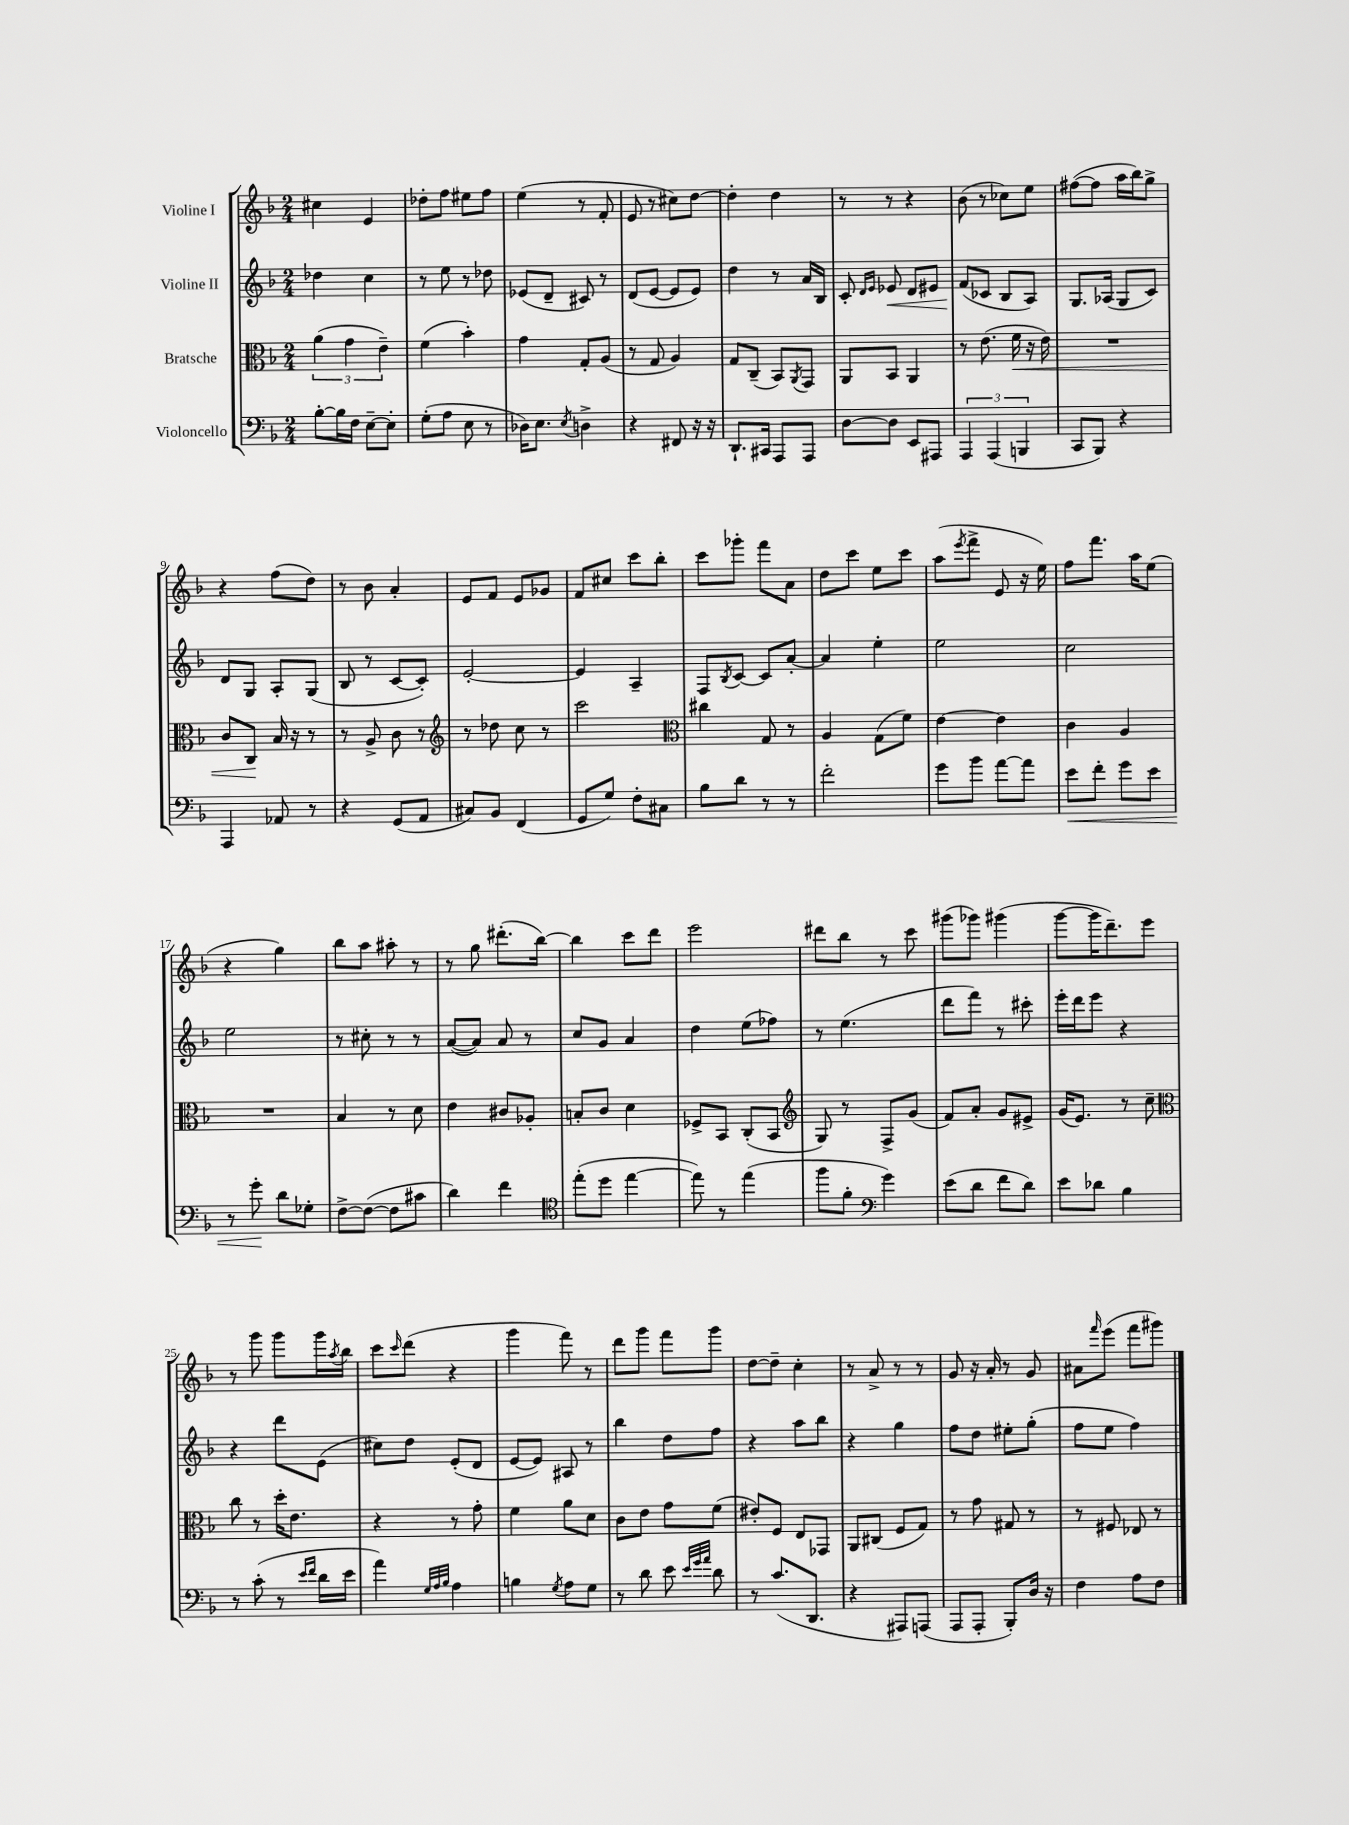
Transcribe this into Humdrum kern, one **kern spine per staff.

**kern	**kern	**kern	**kern
*staff4	*staff3	*staff2	*staff1
*clefF4	*clefC3	*clefG2	*clefG2
*k[b-]	*k[b-]	*k[b-]	*k[b-]
*M2/4	*M2/4	*M2/4	*M2/4
[8B-'	(6a	4dd-	4cc#
16B-]	.	.	.
.	6g	.	.
16F	.	.	.
[8E~	.	4cc	4e
.	6e~)	.	.
8E']	.	.	.
=	=	=	=
(8G'	(4f	8r	8dd-'
8A	.	8ee	8ff
8E	4b-')	8r	8ee#
8r	.	8dd-	8ff
=	=	=	=
16D-)	4g	(8e-	(4ee
8.E	.	.	.
.	.	8d~	.
8qE	.	.	.
4D^	8G'	8c#)	8r
.	(8A	8r	8f'
=	=	=	=
4r	8r	(8d	8e
.	8G	[8e	8r
8FF#	4A)	8e]	8cc#)
16r	.	8e)	[8dd
16r	.	.	.
=	=	=	=
8.DD`	8G	4dd	4dd']
.	(8C~	.	.
16CC#	.	.	.
8AAA	8BB-)	8r	4dd
.	8qAA	.	.
8AAA	8GG	16a	.
.	.	16B-	.
=	=	=	=
[8D	8AA	8c'	8r
.	.	16qqd	.
.	.	16qqe	.
8D]	8BB-	8e-	8r
8EE	4AA	8d	4r
8AAA#	.	8e#	.
=	=	=	=
6AAA	8r	(8f	(8b-
.	(8.e	8c-	8r
(6AAA	.	.	.
.	.	8B-	8cc-)
.	16f	.	.
6BBB	.	.	.
.	16r	8A)	8ee
.	16e)	.	.
=	=	=	=
8CC	2r	8.G	([8ff#
8BBB-)	.	.	8ff#]
.	.	(16A-	.
4r	.	8G	16aa
.	.	.	16bb-)
.	.	8c)	8gg^
=	=	=	=
4AAA	8c	8d	4r
.	8C	8G	.
8AA-	16B-	8A'	(8ff
.	16r	.	.
8r	8r	(8G	8dd)
=	=	=	=
4r	8r	8B-	8r
.	8A^	8r	8b-
(8GG	8c	[8c	4a'
8AA	8r	8c'])	.
=	=	=	=
*	*clefG2	*	*
8C#)	8r	[2e'	8e
8BB-	8dd-	.	8f
(4FF	8cc	.	8e
.	8r	.	8g-
=	=	=	=
8GG	2ccc	4e]	8f
8G)	.	.	8cc#
8F'	.	4A~	8ccc
8C#	.	.	8bb-'
=	=	=	=
*	*clefC3	*	*
8B-	4cc#	8F	8ccc
.	.	8qB-	.
8d	.	[8c	8ggg-'
8r	8G	8c]	8fff
8r	8r	[8a'	8a
=	=	=	=
2f'	4A	4a]	8dd
.	.	.	8ccc
.	(8G	4ee'	8ee
.	8f)	.	8ccc
=	=	=	=
8g	[4e	2ee	(8aa
.	.	.	8qeee
8b-	.	.	8fff^
[8a	4e]	.	8e
8a]	.	.	16r
.	.	.	16ee)
=	=	=	=
8e	4c	2cc	8ff
8f'	.	.	8.fff
8g	4A	.	.
.	.	.	16aa
8e	.	.	(8ee
=	=	=	=
8r	2r	2ee	4r
8g'	.	.	.
8d	.	.	4gg)
8G-'	.	.	.
=	=	=	=
[8F^	4B-	8r	8bb-
(8F_	.	8cc#'	8aa
8F]	8r	8r	8aa#'
8c#	8d	8r	8r
=	=	=	=
4d)	4e	([8a	8r
.	.	8a])	8gg
4f	8c#	8a	(8.ddd#'
.	8A-'	8r	.
.	.	.	[16bb-)
=	=	=	=
*clefC4	*	*	*
(8ee'	8B'	8cc	4bb-]
8dd	8c	8g	.
[4ee	4d	4a	8ccc
.	.	.	8ddd
=	=	=	=
8ee])	8F-^	4dd	2eee
8r	8BB-	.	.
(4ee	(8C'	(8ee	.
.	8BB-	8ff-)	.
=	=	=	=
*	*clefG2	*	*
8ff	8G)	8r	8ddd#
8f'	8r	(4.ee	8bb-
*clefF4	*	*	*
4g)	8F^	.	8r
.	(8g	.	8ccc
=	=	=	=
(8e	8f)	8ddd	(8ggg#
8d	8a'	8fff)	8ggg-)
8f	8g	8r	(4ggg#
8d)	8e#^	8ccc#'	.
=	=	=	=
8e	(16g	16eee'	[8ggg
.	8.e)	16ddd	.
8d-	.	8eee	16ggg]
.	.	.	8.ddd~)
4B-	8r	4r	.
.	8cc~	.	8eee
=	=	=	=
*	*clefC3	*	*
8r	8cc	4r	8r
(8c'	8r	.	8ggg
8r	16dd'	8ddd	8ggg
.	8.e	.	.
16qqe	.	.	.
16qqf	.	.	.
16d	.	(8e	16ggg
.	.	.	8qaa
16e	.	.	16bb-
=	=	=	=
4a)	4r	8cc#)	8ccc
.	.	.	16qqccc
.	.	8dd	(8ddd
32qqG	.	.	.
32qqA	.	.	.
32qqB-	.	.	.
4A	8r	(8e'	4r
.	8g'	8d	.
=	=	=	=
4B	4f	[8e	4ggg
.	.	8e])	.
8qG	.	.	.
8A	8a	8A#	8fff)
8G	8d	8r	8r
=	=	=	=
8r	8c	4bb-	8ddd
8d	8e	.	8ggg
8e	8g	8dd	8fff
32qqe	.	.	.
32qqg	.	.	.
32qqa	.	.	.
8d	(8f	8ff	8ggg
=	=	=	=
8r	8e#')	4r	[8dd
(8.c	8F	.	8dd~]
.	8E	8aa	4cc'
8.DD	.	.	.
.	8GG-	8bb-	.
=	=	=	=
4r	8AA	4r	8r
.	(8C#	.	8a^
8AAA#)	8F	4gg	8r
(8AAA	8G)	.	8r
=	=	=	=
8AAA	8r	8ff	8g
8AAA'	8g	8dd	16r
.	.	.	16a'
8BBB-')	8G#	8ee#'	8r
16D	8r	(8gg'	8g
16r	.	.	.
=	=	=	=
4F	8r	8ff	8a#
.	.	.	16qqfff
.	8F#	8ee	(8eee
8A	8E-	4ff)	8fff
8F	8r	.	8ggg#)
==	==	==	==
*-	*-	*-	*-
